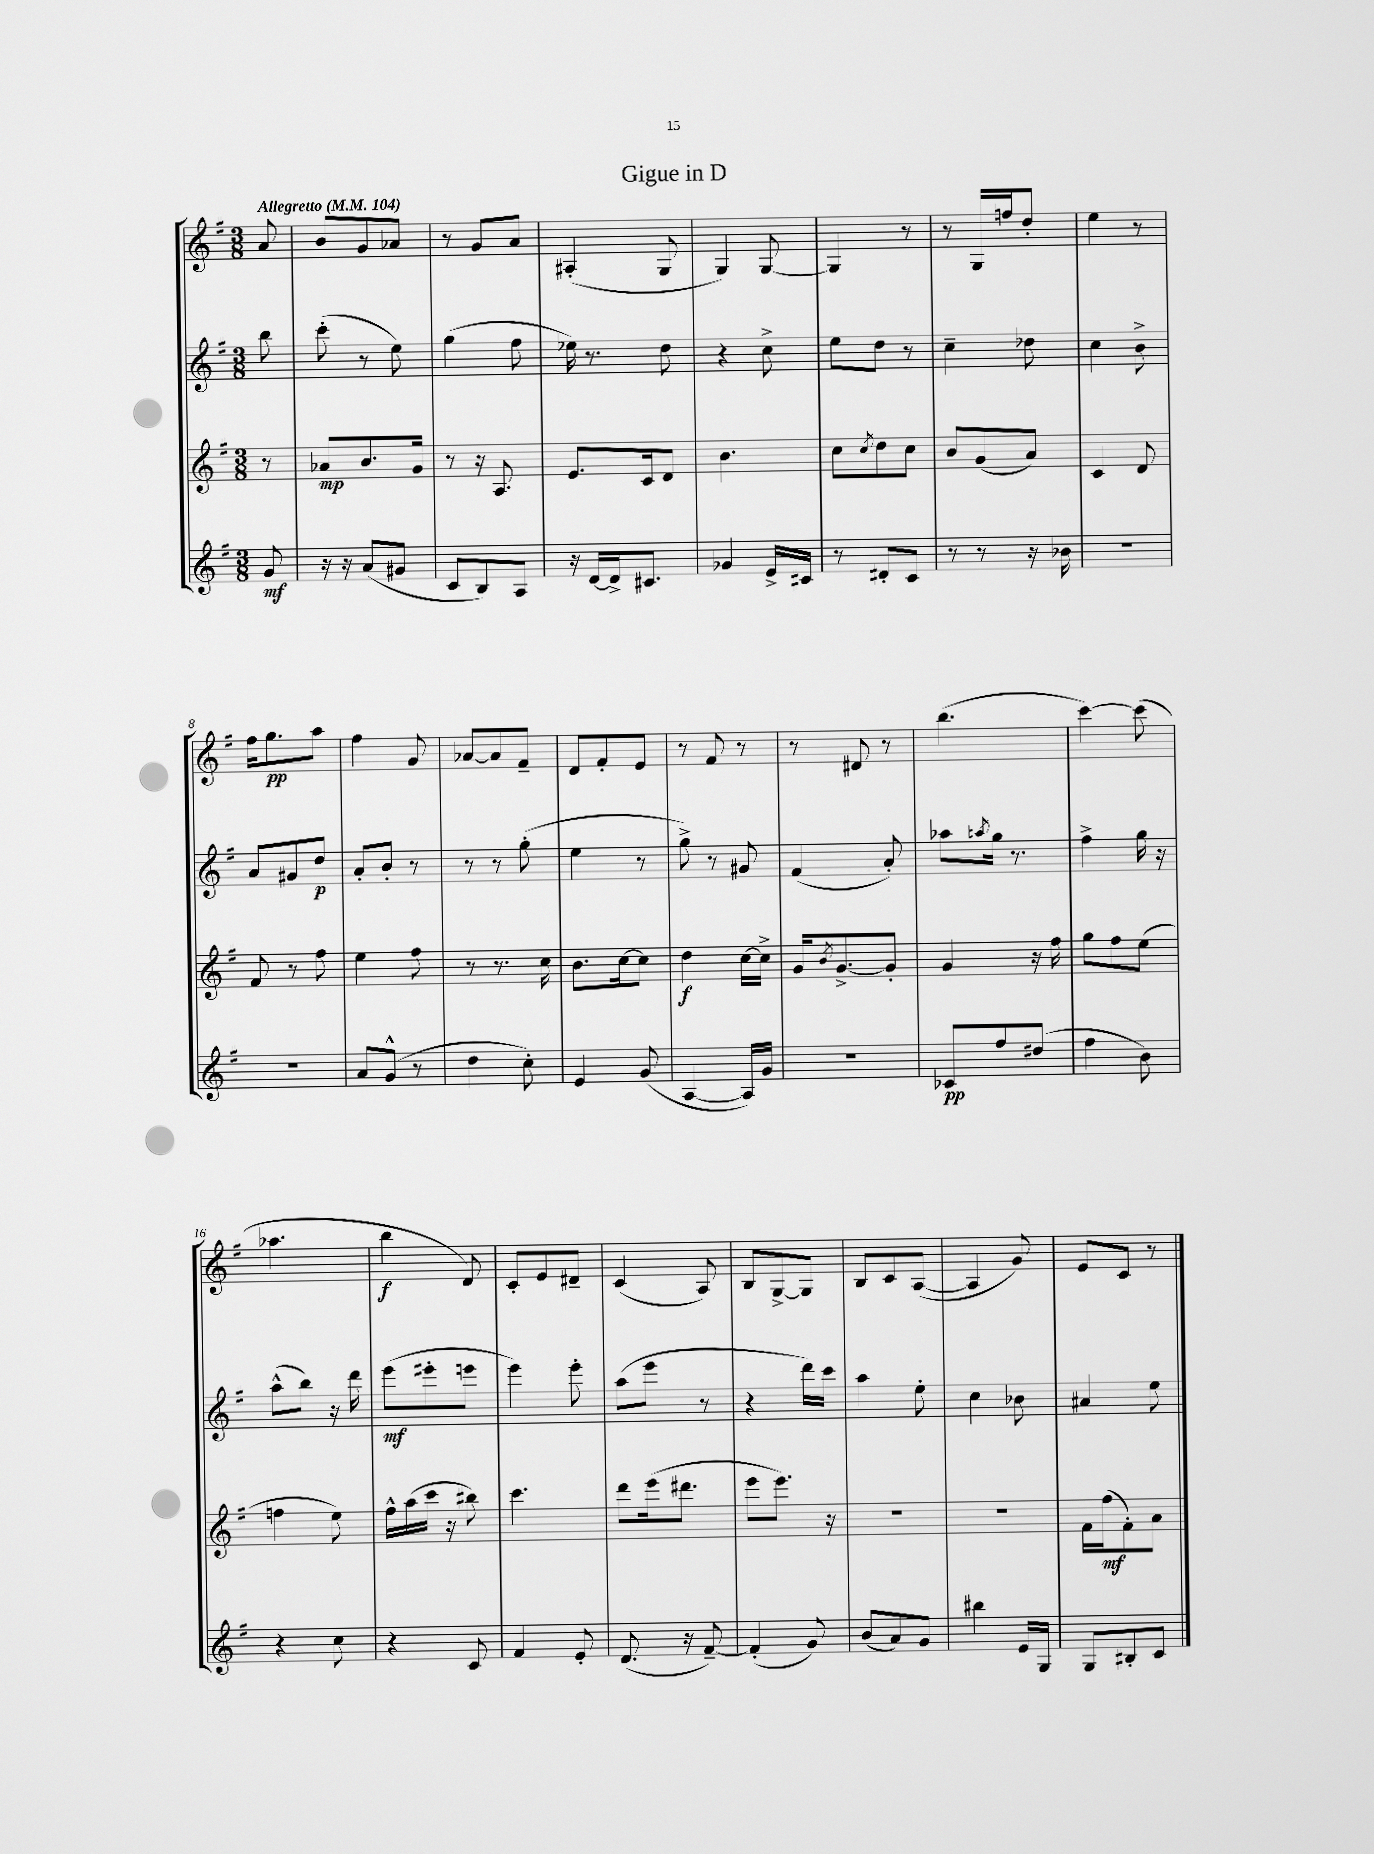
\header { title = "Gigue in D" }
<<
\new StaffGroup <<
\new Staff = "s0" {
    \clef treble \key g \major \numericTimeSignature \time 3/8 \partial 8 \tempo "Allegretto" 4 = 104
    a'8 |
    b'8 g'8 aes'8 |
    r8 g'8 a'8 |
    ais4-.( g8 |
    g4) g8~ |
    g4 r8 |
    r8 g16 f''16 d''8-. |
    e''4 r8 |
    fis''16 g''8.\pp a''8 |
    fis''4 g'8 |
    aes'8~ aes'8 fis'8-- |
    d'8 fis'8-. e'8 |
    r8 fis'8 r8 |
    r8 dis'8 r8 |
    b''4.( |
    c'''4~) c'''8( |
    aes''4. |
    b''4\f d'8) |
    c'8-. e'8 dis'8-- |
    c'4( a8) |
    b8 g8~-> g8 |
    b8 c'8 a8~( |
    a4 g'8) |
    e'8 c'8 r8 \bar "|." |
}
\new Staff = "s1" {
    \clef treble \key g \major \numericTimeSignature \time 3/8 \partial 8
    b''8 |
    c'''8-.( r8 e''8) |
    g''4( fis''8 |
    ees''16) r8. d''8 |
    r4 c''8-> |
    e''8 d''8 r8 |
    c''4-- des''8 |
    c''4 b'8-> |
    a'8 gis'8 d''8\p |
    a'8-. b'8-. r8 |
    r8 r8 g''8-.( |
    e''4 r8 |
    g''8->) r8 gis'8 |
    fis'4( a'8-.) |
    aes''8 \acciaccatura { a''8 } g''16 r8. |
    fis''4-> g''16 r16 |
    a''8-^( b''8) r16 d'''16 |
    e'''8\mf( eis'''8-. e'''8 |
    e'''4) e'''8-. |
    a''8( e'''8 r8 |
    r4 d'''16) c'''16 |
    a''4 e''8-. |
    c''4 bes'8 |
    ais'4 e''8 \bar "|." |
}
\new Staff = "s2" {
    \clef treble \key g \major \numericTimeSignature \time 3/8 \partial 8
    r8 |
    aes'8\mp b'8. g'16 |
    r8 r16 a8. |
    e'8. c'16 d'8 |
    b'4. |
    c''8 \acciaccatura { c''8 } d''8 c''8 |
    b'8 g'8( a'8) |
    c'4 d'8 |
    fis'8 r8 fis''8 |
    e''4 fis''8 |
    r8 r8. c''16 |
    b'8. c''16~ c''8 |
    d''4\f c''16~ c''16-> |
    g'16 \acciaccatura { b'8 } g'8.~-> g'8-. |
    g'4 r16 fis''16 |
    g''8 fis''8 e''8( |
    f''4 e''8) |
    fis''16-^ a''16( c'''16 r16 bis''8) |
    c'''4. |
    d'''8 e'''16( dis'''8. |
    e'''8 e'''8.) r16 |
    R4. |
    R4. |
    fis'16 fis''16\mf( fis'8-.) a'8 \bar "|." |
}
\new Staff = "s3" {
    \clef treble \key g \major \numericTimeSignature \time 3/8 \partial 8
    g'8\mf |
    r16 r16 a'8( gis'8 |
    c'8 b8) a8 |
    r16 d'16~ d'16-> cis'8. |
    ges'4 e'16-> cis'16 |
    r8 dis'8-. c'8 |
    r8 r8 r16 bes'16 |
    R4. |
    R4. |
    a'8 g'8-^( r8 |
    d''4 c''8-.) |
    e'4 g'8( |
    a4~ a16) g'16 |
    R4. |
    ces'8\pp fis''8 dis''8( |
    fis''4 b'8) |
    r4 c''8 |
    r4 c'8 |
    fis'4 e'8-. |
    d'8.( r16 fis'8~--) |
    fis'4-.( g'8) |
    b'8( a'8) g'8 |
    bis''4 e'16 g16 |
    g8 bis8-. c'8 \bar "|." |
}
>>
>>
